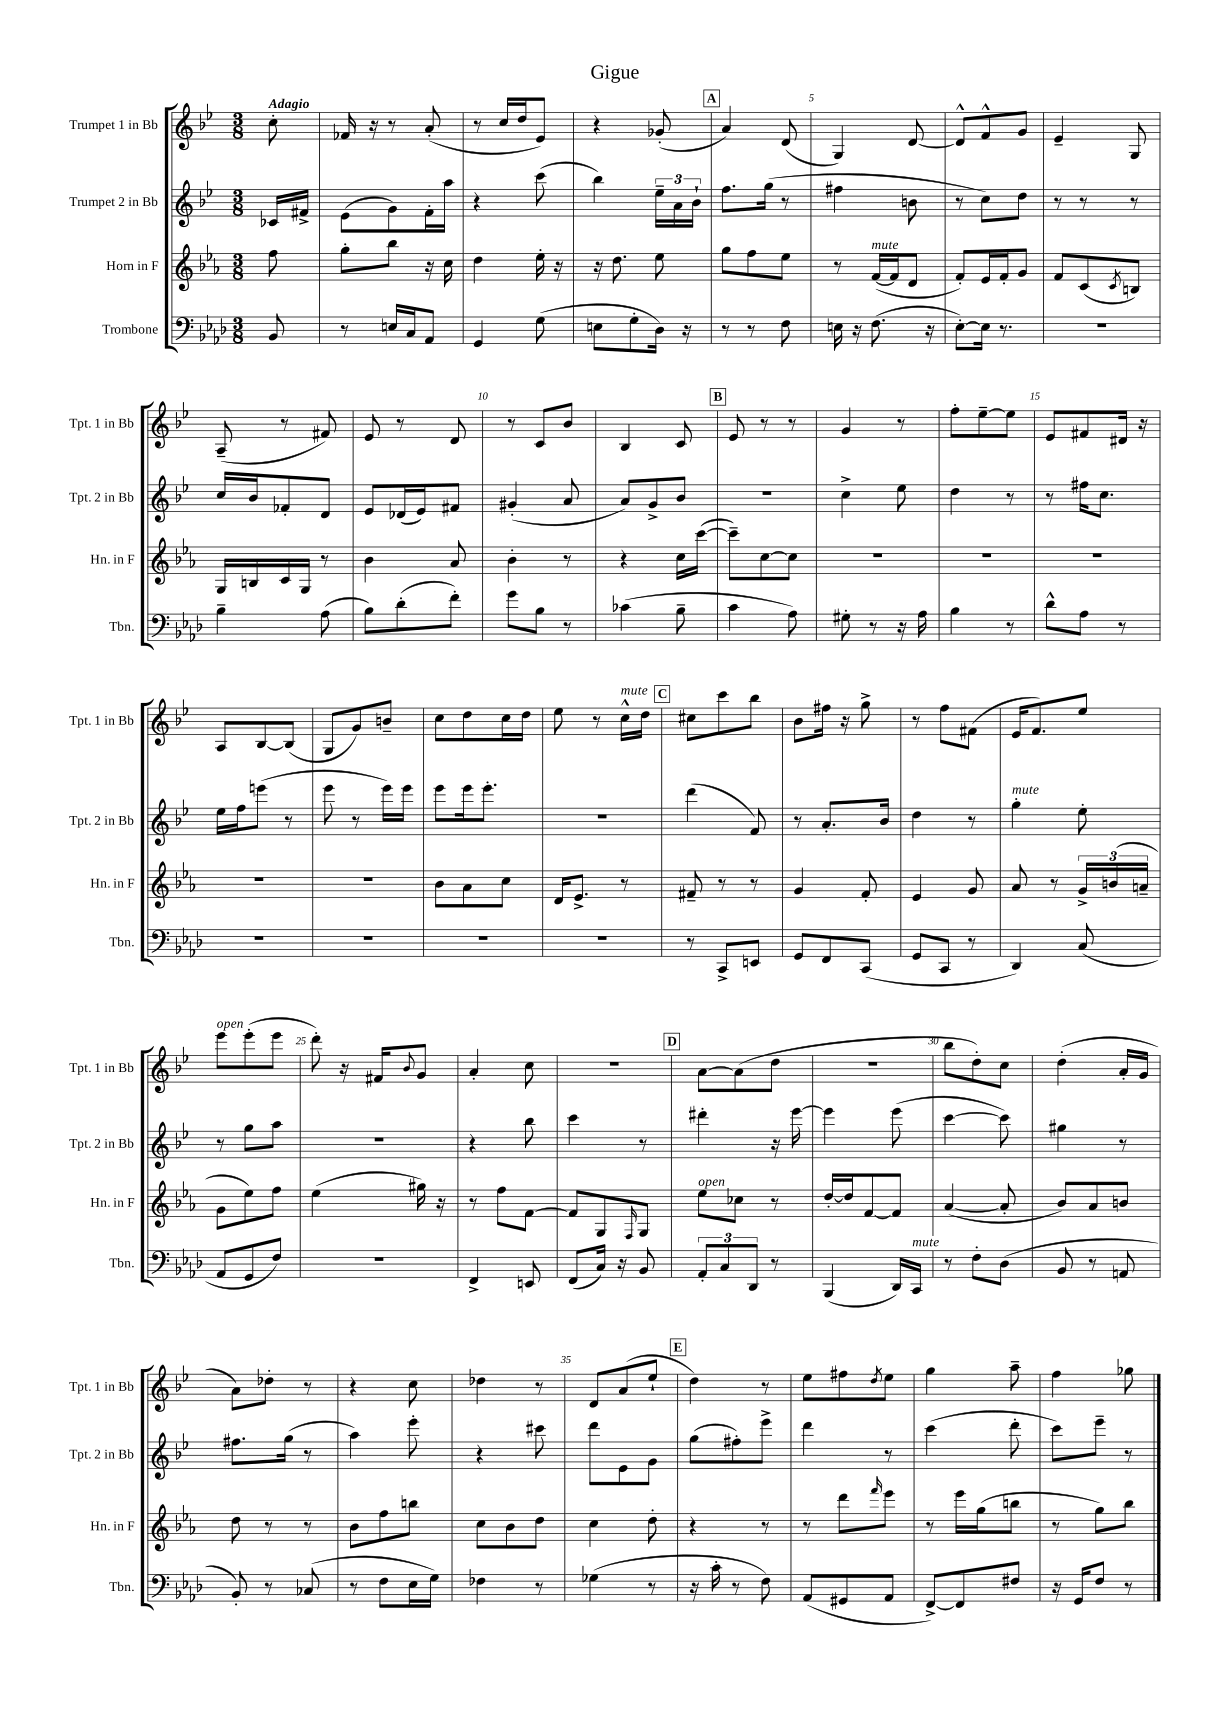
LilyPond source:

\header { title = "Gigue" }
<<
\new StaffGroup <<
\new Staff = "s0" \with { instrumentName = "Trumpet 1 in Bb" shortInstrumentName = "Tpt. 1 in Bb" } {
    \clef treble \key bes \major \numericTimeSignature \time 3/8 \partial 8 \tempo "Adagio"
    c''8-. |
    fes'16 r16 r8 a'8-.( |
    r8 c''16 d''16 ees'8) |
    r4 ges'8-.( |
    \mark \markup { \box "A" } a'4) d'8( |
    g4) d'8~ |
    d'8-^ f'8-^ g'8 |
    ees'4-- g8 |
    a8--( r8 fis'8) |
    ees'8 r8 d'8 |
    r8 c'8 bes'8 |
    bes4 c'8 |
    \mark \markup { \box "B" } ees'8 r8 r8 |
    g'4 r8 |
    f''8-. ees''8~-- ees''8 |
    ees'8 fis'8 dis'16 r16 |
    a8 bes8~ bes8( |
    g8 g'8) b'8-- |
    c''8 d''8 c''16 d''16 |
    ees''8 r8 c''16-^^\markup { \italic "mute" } d''16 |
    \mark \markup { \box "C" } cis''8 c'''8 bes''8 |
    bes'8 fis''16 r16 g''8-> |
    r8 f''8 fis'8( |
    ees'16 f'8.) ees''8 |
    ees'''8^\markup { \italic "open" } ees'''8-.( ees'''8 |
    d'''8-.) r16 fis'16 \appoggiatura { bes'8 } g'8 |
    a'4-. c''8 |
    R4. |
    \mark \markup { \box "D" } a'8~ a'8( d''8 |
    R4. |
    bes''8 d''8-.) c''8 |
    d''4-.( a'16-. g'16 |
    a'8) des''8-. r8 |
    r4 c''8 |
    des''4 r8 |
    d'8 a'8( ees''8-! |
    \mark \markup { \box "E" } d''4) r8 |
    ees''8 fis''8 \acciaccatura { d''8 } ees''8 |
    g''4 a''8-- |
    f''4 ges''8 \bar "|." |
}
\new Staff = "s1" \with { instrumentName = "Trumpet 2 in Bb" shortInstrumentName = "Tpt. 2 in Bb" } {
    \clef treble \key bes \major \numericTimeSignature \time 3/8 \partial 8
    ces'16 fis'16-> |
    ees'8( g'8) f'16-. a''16 |
    r4 c'''8( |
    bes''4) \tuplet 3/2 { ees''16-- a'16 bes'16-! } |
    \mark \markup { \box "A" } f''8. g''16( r8 |
    fis''4 b'8 |
    r8 c''8) d''8 |
    r8 r8 r8 |
    c''16 bes'16 fes'8-. d'8 |
    ees'8 des'16( ees'16) fis'8 |
    gis'4-.( a'8 |
    a'8) g'8-> bes'8 |
    \mark \markup { \box "B" } R4. |
    c''4-> ees''8 |
    d''4 r8 |
    r8 fis''16 c''8. |
    ees''16 f''16 e'''8( r8 |
    ees'''8 r8 ees'''16) ees'''16 |
    ees'''8 ees'''16 ees'''8.-. |
    R4. |
    \mark \markup { \box "C" } d'''4( f'8) |
    r8 a'8.-. bes'16 |
    d''4 r8 |
    g''4-.^\markup { \italic "mute" } ees''8-. |
    r8 g''8 a''8 |
    R4. |
    r4 bes''8 |
    c'''4 r8 |
    \mark \markup { \box "D" } dis'''4-. r16 ees'''16~ |
    ees'''4 ees'''8( |
    c'''4~ c'''8) |
    gis''4 r8 |
    fis''8. g''16( r8 |
    a''4) ees'''8-. |
    r4 cis'''8 |
    d'''8 ees'8 g'8 |
    \mark \markup { \box "E" } g''8( fis''8-.) ees'''8-> |
    d'''4 r8 |
    c'''4( d'''8-. |
    c'''8) ees'''8-- r8 \bar "|." |
}
\new Staff = "s2" \with { instrumentName = "Horn in F" shortInstrumentName = "Hn. in F" } {
    \clef treble \key ees \major \numericTimeSignature \time 3/8 \partial 8
    f''8 |
    g''8-. bes''8 r16 c''16 |
    d''4 ees''16-. r16 |
    r16 d''8. ees''8 |
    \mark \markup { \box "A" } g''8 f''8 ees''8 |
    r8 f'16~^\markup { \italic "mute" }( f'16 d'8 |
    f'8-.) ees'16 f'16-. g'8 |
    f'8 c'8( \acciaccatura { c'8 } b8) |
    g16 b16 c'16 g16 r8 |
    bes'4 aes'8 |
    bes'4-. r8 |
    r4 c''16 c'''16~( |
    \mark \markup { \box "B" } c'''8--) c''8~ c''8 |
    R4. |
    R4. |
    R4. |
    R4. |
    R4. |
    bes'8 aes'8 c''8 |
    d'16 ees'8.-> r8 |
    \mark \markup { \box "C" } fis'8-- r8 r8 |
    g'4 f'8-. |
    ees'4 g'8 |
    aes'8 r8 \tuplet 3/2 { g'16-> b'16( a'16-- } |
    g'8 ees''8) f''8 |
    ees''4( gis''16) r16 |
    r8 f''8 f'8~ |
    f'8 g8 \grace { f16 } g8 |
    \mark \markup { \box "D" } ees''8^\markup { \italic "open" } ces''8 r8 |
    d''16~-. d''16 f'8~ f'8 |
    aes'4~( aes'8-. |
    bes'8) aes'8 b'8 |
    d''8 r8 r8 |
    bes'8 f''8 b''8 |
    c''8 bes'8 d''8 |
    c''4 d''8-. |
    \mark \markup { \box "E" } r4 r8 |
    r8 d'''8 \grace { f'''16 } ees'''8 |
    r8 ees'''16 g''16( b''8 |
    r8 g''8) bes''8 \bar "|." |
}
\new Staff = "s3" \with { instrumentName = "Trombone" shortInstrumentName = "Tbn." } {
    \clef bass \key aes \major \numericTimeSignature \time 3/8 \partial 8
    bes,8 |
    r8 e16 c16 aes,8 |
    g,4 g8( |
    e8 g8-. des16) r16 |
    \mark \markup { \box "A" } r8 r8 f8 |
    e16 r16 f8.( r16 |
    ees8~-.) ees16 r8. |
    R4. |
    bes4-- aes8( |
    bes8) des'8-.( f'8-.) |
    g'8 bes8 r8 |
    ces'4( bes8-- |
    \mark \markup { \box "B" } c'4 aes8) |
    gis8-. r8 r16 aes16 |
    bes4 r8 |
    des'8-^ aes8 r8 |
    R4. |
    R4. |
    R4. |
    R4. |
    \mark \markup { \box "C" } r8 c,8-> e,8 |
    g,8 f,8 c,8( |
    g,8 c,8 r8 |
    des,4) c8( |
    aes,8 g,8 f8) |
    R4. |
    f,4-> e,8 |
    f,8( c16) r16 bes,8 |
    \mark \markup { \box "D" } \tuplet 3/2 { aes,8-. c8 des,8 } r8 |
    bes,,4( des,16) c,16^\markup { \italic "mute" } |
    r8 f8-. des8( |
    bes,8 r8 a,8 |
    bes,8-.) r8 ces8( |
    r8 f8 ees16 g16) |
    fes4 r8 |
    ges4( r8 |
    \mark \markup { \box "E" } r16 c'16-. r8 f8) |
    aes,8( gis,8 aes,8 |
    f,8~->) f,8 fis8 |
    r16 g,16 f8 r8 \bar "|." |
}
>>
>>
\layout { \context { \Score \override BarNumber.break-visibility = ##(#f #t #t) barNumberVisibility = #(every-nth-bar-number-visible 5) } }
